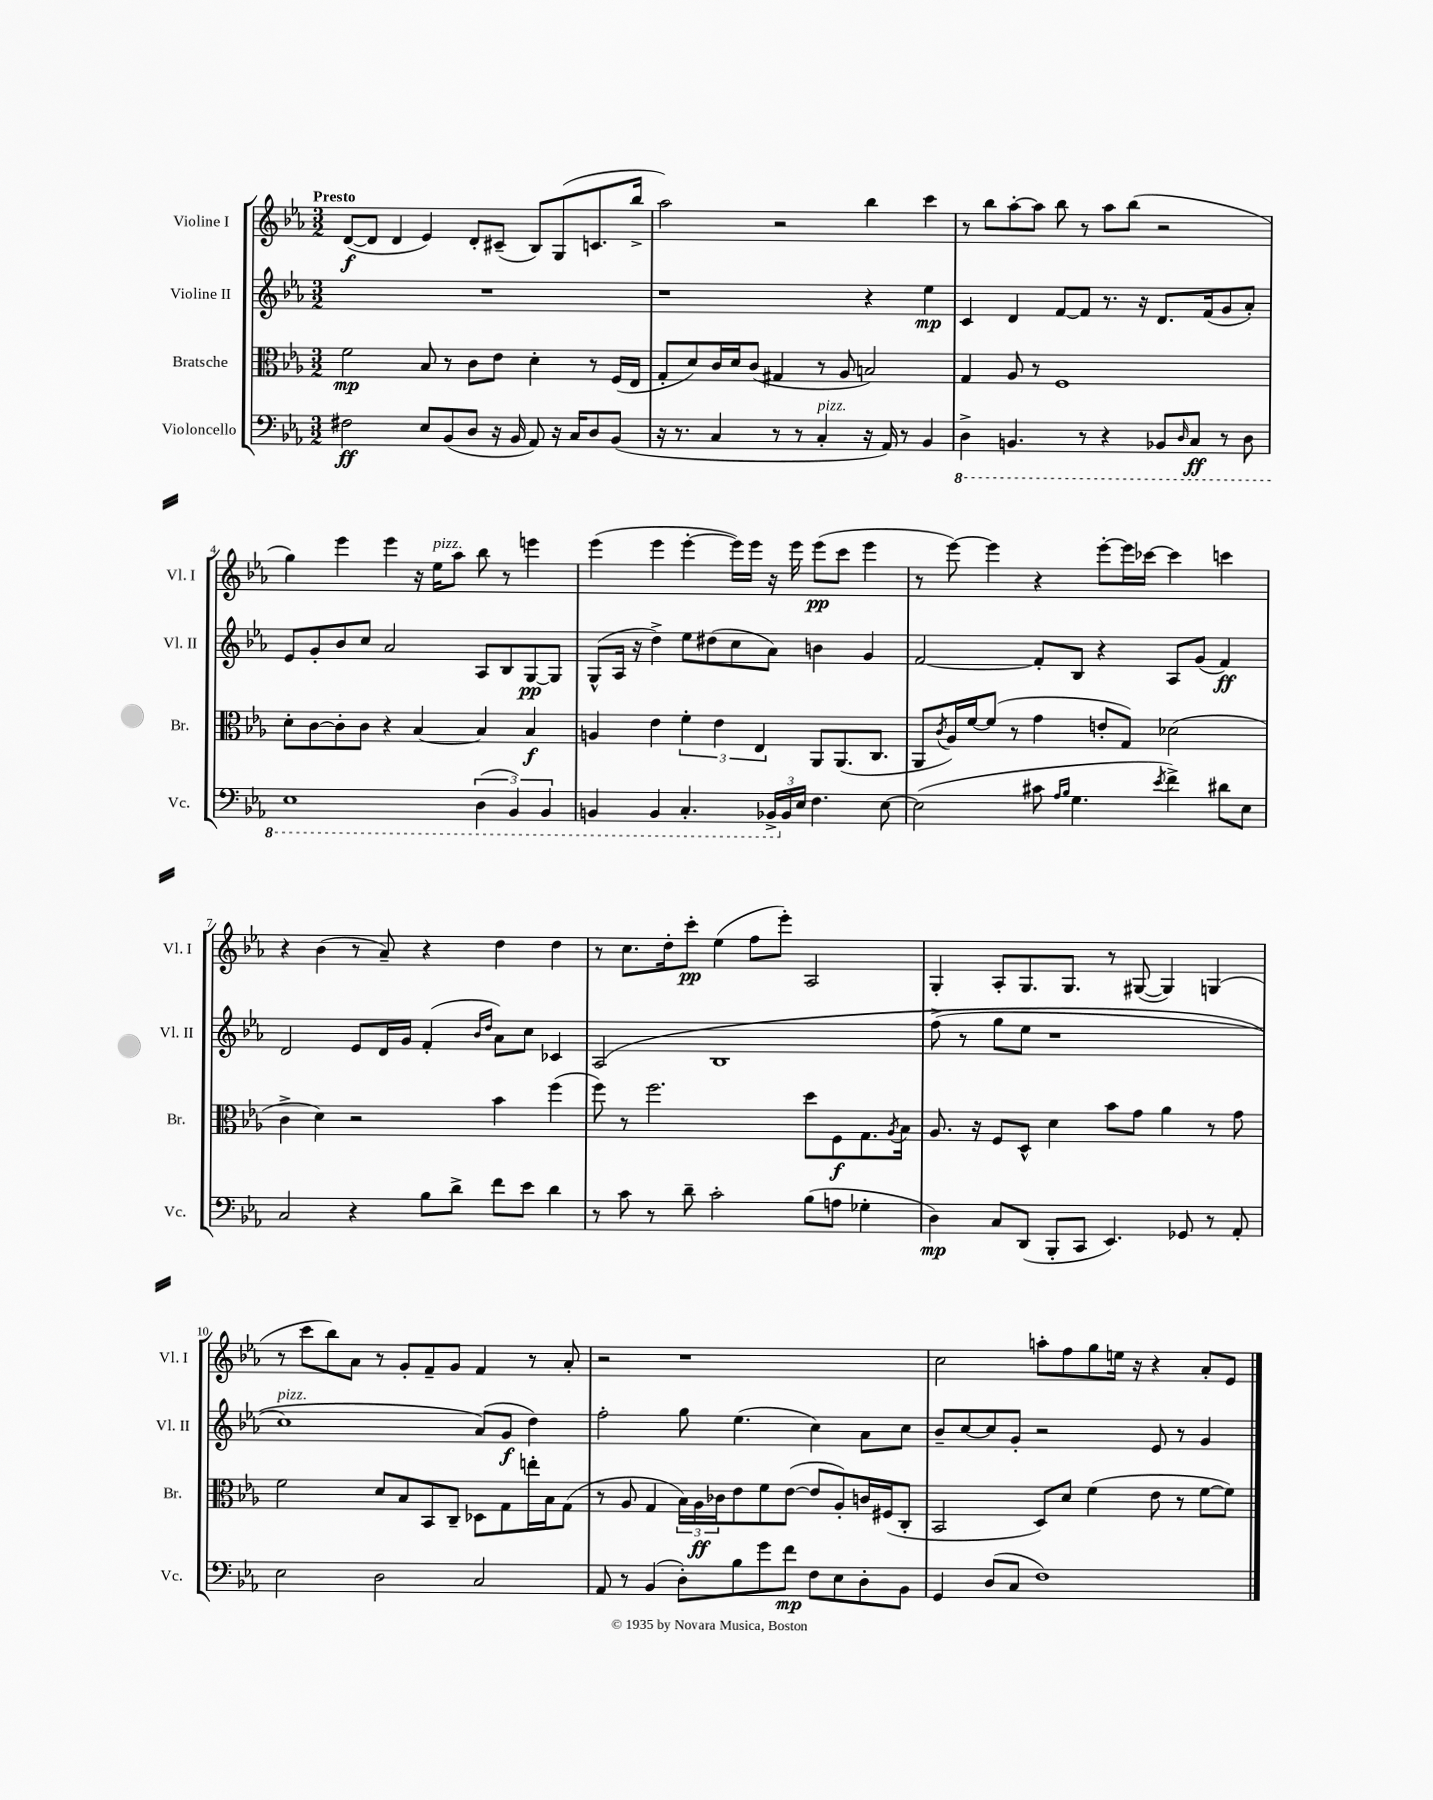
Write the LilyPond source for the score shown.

<<
\new StaffGroup <<
\new Staff = "s0" \with { instrumentName = "Violine I" shortInstrumentName = "Vl. I" } {
    \clef treble \key ees \major \numericTimeSignature \time 3/2 \tempo "Presto"
    d'8~\f( d'8 d'4 ees'4) d'8-. cis'8--( bes8) g8( c'8. bes''16-> |
    aes''2) r2 bes''4 c'''4 |
    r8 bes''8 aes''8~-. aes''8 bes''8 r8 aes''8 bes''8( r2 |
    g''4) ees'''4 ees'''4 r16 ees''16^\markup { \italic "pizz." } aes''8 bes''8 r8 e'''4 |
    ees'''4( ees'''4 ees'''4~-. ees'''16) ees'''16 r16 ees'''16 ees'''8\pp( c'''8 ees'''4 |
    r8 ees'''8~) ees'''4 r4 ees'''8~-. ees'''16 ces'''16~ ces'''4 c'''4 |
    r4 bes'4( r8 aes'8--) r4 d''4 d''4 |
    r8 c''8. d''16-. c'''8-.\pp ees''4( f''8 ees'''8-.) aes2 |
    g4-. aes8-. g8. g8. r8 gis8~( gis4) g4( |
    r8 c'''8 bes''8) aes'8 r8 g'8-. f'8-- g'8 f'4 r8 aes'8-. |
    r2 r1 |
    c''2 a''8-. f''8 g''8 e''16 r16 r4 aes'8-. ees'8 \bar "|." |
}
\new Staff = "s1" \with { instrumentName = "Violine II" shortInstrumentName = "Vl. II" } {
    \clef treble \key ees \major \numericTimeSignature \time 3/2
    R1. |
    r1 r4 ees''4\mp |
    c'4 d'4 f'8~ f'8 r8. r16 d'8. f'16( g'8 aes'8-.) |
    ees'8 g'8-. bes'8 c''8 aes'2 aes8 bes8 g8~\pp g8 |
    g8-^( aes16 r16 d''4->) ees''8 dis''8( c''8 aes'8) b'4 g'4 |
    f'2~ f'8-. bes8 r4 aes8 g'8( f'4\ff) |
    d'2 ees'8 d'16 g'16 f'4-.( \grace { bes'16 d''16 } aes'8) c''8 ces'4 |
    aes2\( bes1 |
    f''8->( r8 g''8 ees''8 r1 |
    c''1^\markup { \italic "pizz." }) aes'8(\) g'8\f d''4) |
    f''2-. g''8 ees''4.( c''4) aes'8 c''8 |
    bes'8-- c''8~ c''8 g'8-. r2 ees'8 r8 g'4 \bar "|." |
}
\new Staff = "s2" \with { instrumentName = "Bratsche" shortInstrumentName = "Br." } {
    \clef alto \key ees \major \numericTimeSignature \time 3/2
    f'2\mp bes8 r8 c'8 ees'8 d'4-. r8 f16( ees16 |
    g8-. d'8) c'16 d'16 c'8( gis4 r8 aes8 b2) |
    g4 aes8 r8 f1 |
    d'8-. c'8~ c'8-. c'8 r4 bes4~ bes4 bes4\f |
    a4 ees'4 \tuplet 3/2 { f'4-. ees'4 ees4 } aes,8 aes,8.( c8. |
    aes,8 \acciaccatura { c'8 } aes16) f'16~ f'8( r8 g'4 e'8-. g8) des'2( |
    c'4-> d'4) r2 bes'4 f''4( |
    f''8) r8 f''2. d''8 f8\f g8. \acciaccatura { aes8 } bes16 |
    aes8. r16 f8 d8-^ d'4 bes'8 g'8 aes'4 r8 g'8 |
    f'2 d'8 bes8 bes,8 c8-- des8 g8 e''16-. bes16 g8( |
    r8 aes8 g4 \tuplet 3/2 { bes16) aes16\ff ces'16 } ees'8 f'8 ees'8~( ees'8 aes8-.) c'16 fis16( c8-. |
    bes,2 d8) d'8 f'4( ees'8 r8 f'8~ f'8) \bar "|." |
}
\new Staff = "s3" \with { instrumentName = "Violoncello" shortInstrumentName = "Vc." } {
    \clef bass \key ees \major \numericTimeSignature \time 3/2
    fis2\ff ees8 bes,8( d8 r16 bes,16 aes,8) r16 c16 d8 bes,8( |
    r16 r8. c4 r8 r8 c4-.^\markup { \italic "pizz." } r16 aes,16) r8 bes,4 |
    \ottava #-1 d,4-> b,,4. r8 r4 bes,,8 \grace { d,16 } c,8\ff r8 d,8 |
    ees,1 \tuplet 3/2 { d,4( bes,,4) bes,,4 } |
    b,,4 b,,4 c,4.-. \tuplet 3/2 { bes,,16-> \ottava #0 bes,16 ees16 } f4. ees8~ |
    ees2( cis'8 \grace { aes16 bes16 } g4. \acciaccatura { ees'8 } f'4->) dis'8 ees8 |
    c2 r4 bes8 d'8-> f'8 ees'8 d'4 |
    r8 c'8 r8 d'8-- c'2-. bes8( a8 ges4-. |
    d4\mp) c8 d,8( bes,,8-. c,8 ees,4.) ges,8 r8 aes,8-. |
    ees2 d2 c2 |
    aes,8 r8 bes,4( d8-.) bes8 g'8 f'8\mp f8 ees8 d8-. bes,8 |
    g,4 d8( c8 f1) \bar "|." |
}
>>
>>
